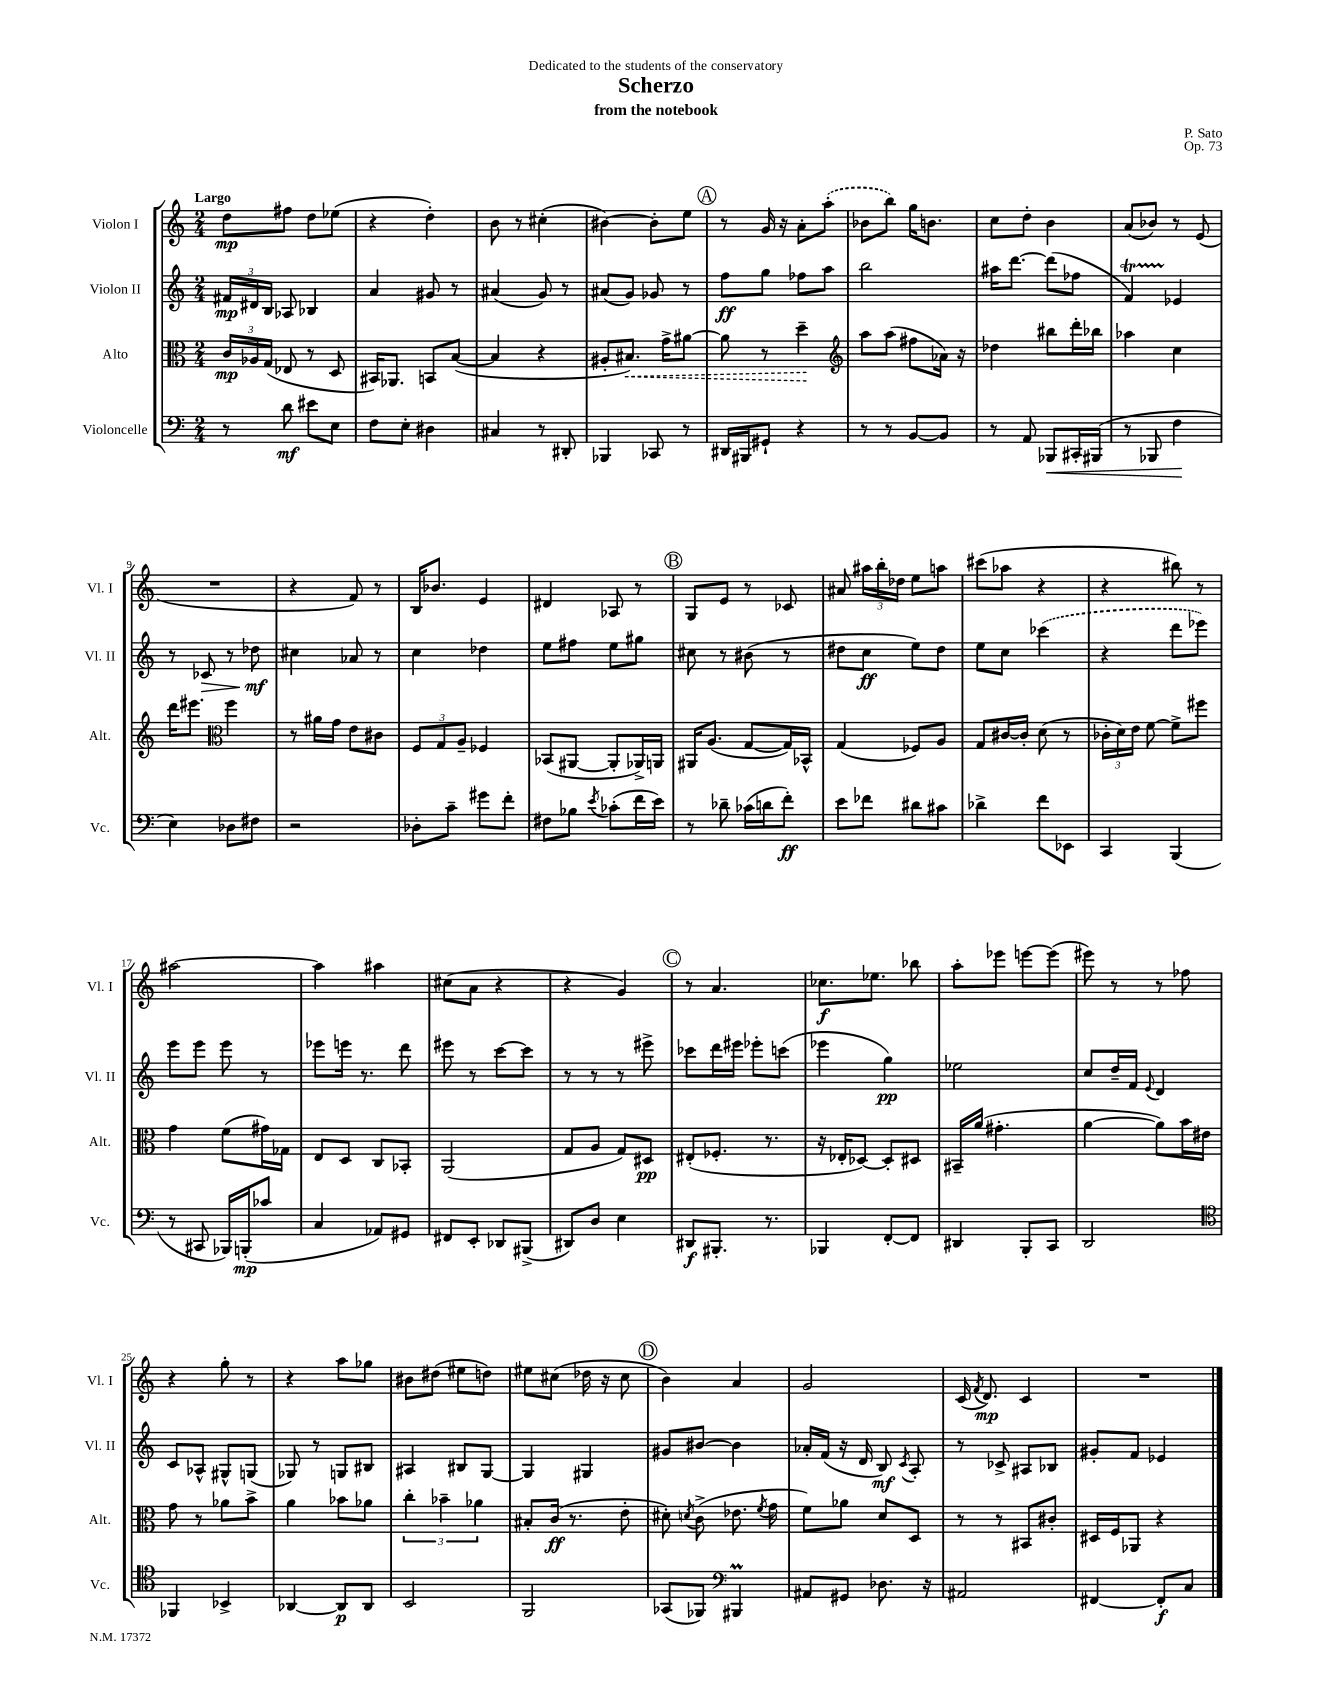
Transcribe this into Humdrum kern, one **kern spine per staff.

**kern	**kern	**kern	**kern
*staff4	*staff3	*staff2	*staff1
*clefF4	*clefC3	*clefG2	*clefG2
*k[]	*k[]	*k[]	*k[]
*M2/4	*M2/4	*M2/4	*M2/4
8r	24c/LL	24f#/LL	8dd\L
.	24A-/	24d#/	.
.	(24G/JJ	24B/JJ	.
8d\	8E-/	8A-/	8ff#\J
8e#\L	8r	4B-/	8dd\L
8E\J	8D/	.	(8ee-\J
=	=	=	=
8F\L	16BB#/LK)	4a/	4r
.	8.AA-/J	.	.
8E'\J	.	.	.
4D#\	8BB/L	8g#/	4dd'\)
.	([8B/J	8r	.
=	=	=	=
4C#/	4B/]	(4a#/	8b\
.	.	.	8r
8r	4r	8g/)	(4cc#'\
8DD#'/	.	8r	.
=	=	=	=
4BBB-/	8A#'/L	(8a#/L	[4b#\)
.	8.B#/J)	8g/J)	.
8CC-/	.	8g-/	8b#'\]L
.	16g^\LK	.	.
8r	[8a#\J	8r	8ee\J
=	=	=	=
16DD#/LL	8a#\]	8ff\L	8r
16BBB#/J	.	.	.
8GG#`/J	8r	8gg\J	16g/
.	.	.	16r
4r	4dd~\	8ff-\L	8a'\L
.	.	8aa\J	(8aa'\J
=	=	=	=
*	*clefG2	*	*
8r	8aa\L	2bb\	8b-\L
8r	(8aa\J	.	8bb\J)
[8BB/L	8ff#\L	.	16gg\LK
.	.	.	8.b\J
8BB/]J	16a-\Jk)	.	.
.	16r	.	.
=	=	=	=
8r	4dd-\	16aa#\LK	8cc\L
.	.	[8.ddd\J	.
8AA/	.	.	8dd'\J
8BBB-/L	8bb#\L	(8ddd\]L	4b\
16CC#'/L	16ddd'\L	8ff-\J	.
(16BBB#/JJ	16bb-\JJ	.	.
=	=	=	=
8r	4aa-\	4f/)	(8a/L
8BBB-/	.	.	8b-/J)
4F\	4cc\	4e-/	8r
.	.	.	(8e/
=	=	=	=
4E\)	16ddd\LK	8r	2r
.	8.eee#\J	.	.
.	.	8c-/	.
*	*clefC3	*	*
8D-\L	4ff\	8r	.
8F#\J	.	8dd-\	.
=	=	=	=
2r	8r	4cc#\	4r
.	16a#\LL	.	.
.	16g\JJ	.	.
.	8e\L	8a-/	8f/)
.	8c#\J	8r	8r
=	=	=	=
8D-'\L	12F/L	4cc\	16B/LK
.	.	.	8.b-/J
.	12G/	.	.
8c~\J	.	.	.
.	12A~/J	.	.
8g#\L	4F-/	4dd-\	4e/
8f'\J	.	.	.
=	=	=	=
8F#\L	(8BB-/L	8ee\L	4d#/
8B-\J	[8AA#/J	8ff#\J	.
8qe/	.	.	.
(8c-'\L	8AA#'/]L	8ee\L	8A-/
16f\L	16AA-^/L)	8gg#\J	8r
16e\JJ)	16AA/JJ	.	.
=	=	=	=
8r	16AA#/LK	8cc#\	8G/L
.	(8.A/J	.	.
8d-~\	.	8r	8e/J
(16c-\LL	[8G/L	(8b#\	8r
16d\J	.	.	.
8f'\J)	16G/]L)	8r	8c-/
.	16BB-^^/JJ	.	.
=	=	=	=
8e\L	(4G/	8dd#\L	8a#/
8f-\J	.	8cc\J	24aa#\LL
.	.	.	24bb'\
.	.	.	24dd-\JJ
8d#\L	8F-/L)	8ee\L)	8ee\L
8c#\J	8A/J	8dd#\J	8aa\J
=	=	=	=
4d-^\	8G/L	8ee\L	(8ccc#\L
.	[16c#/L	8cc\J	8aa-\J
.	16c#'/]JJ	.	.
8f\L	(8d\	(4ccc-\	4r
8EE-\J	8r	.	.
=	=	=	=
4CC/	24c-'\LL	4r	4r
.	24d\)	.	.
.	24e\JJ	.	.
.	[8f\	.	.
(4BBB/	8f^\]L	8ddd\L	8bb#\)
.	8ff#\J	8eee-\J)	8r
=	=	=	=
8r	4g\	8eee\L	[2aa#\
8CC#/	.	8eee\J	.
16BBB-/LL)	(8f\L	8eee\	.
(16BBB'/J	.	.	.
8c-/J	16g#\L)	8r	.
.	16G-\JJ	.	.
=	=	=	=
4C/	8E/L	8eee-\L	4aa#\]
.	8D/J	16eee\Jk	.
.	.	8.r	.
8AA-/L)	8C/L	.	4aa#\
8GG#/J	8BB-'/J	8ddd\	.
=	=	=	=
8FF#/L	(2AA/	8eee#\	(8cc#\L
8EE'/J	.	8r	8a\J
8DD-/L	.	[8ccc\L	4r
(8BBB#^/J	.	8ccc\]J	.
=	=	=	=
8DD#/L)	8G/L	8r	4r
8D/J	8A/J	8r	.
4E\	8G/L)	8r	4g/)
.	8D#/J	8eee#^\	.
=	=	=	=
8DD#/L	(8E#'/L	8ccc-\L	8r
8.BBB#'/J	8.F-'/J	16ddd\L	4.a/
.	.	16eee#\JJ	.
.	.	8eee-'\L	.
8.r	8.r	.	.
.	.	(8ccc\J	.
=	=	=	=
4BBB-/	16r	4eee-\	8.cc-\L
.	16E-'/LK	.	.
.	[8D-/J)	.	.
.	.	.	8.ee-\J
[8FF'/L	8D-'/]L	4gg\)	.
8FF/]J	8D#/J	.	8bb-\
=	=	=	=
4DD#/	16BB#~/LL	2ee-\	8aa'\L
.	(16a/JJ	.	.
.	4.g#'\	.	8eee-\J
8BBB'/L	.	.	[8eee\L
8CC/J	.	.	(8eee\]J
=	=	=	=
2DD/	[4a\	8cc/L	8eee#\)
.	.	16dd~/L	8r
.	.	16f/JJ	.
.	.	8qqe/	.
.	8a\]L)	4d/	8r
.	16b\L	.	8ff-\
.	16e#\JJ	.	.
=	=	=	=
*clefC4	*	*	*
4FF-/	8g\	8c/L	4r
.	8r	8A-^^/J	.
4BB-^/	8a-\L	8G#^^/L	8gg'\
.	8b^\J	(8G/J	8r
=	=	=	=
[4AA-/	4a\	8G-/)	4r
.	.	8r	.
8AA-/]L	8b-\L	8G/L	8aa\L
8AA-/J	8a-\J	8B#/J	8gg-\J
=	=	=	=
2BB/	6cc'\	4A#/	8b#\L
.	.	.	(8dd#\J
.	6b-~\	.	.
.	.	8B#/L	8ee#\L
.	6a-\	.	.
.	.	[8G/J	8dd\J)
=	=	=	=
2FF/	8B#'/L	4G/]	8ee#\L
.	(16c/Jk	.	(8cc#\J
.	8.r	.	.
.	.	4G#/	16dd-\
.	.	.	16r
.	8e'\	.	8cc#\
=	=	=	=
(8GG-/L	8d#'\)	8g#/L	4b\)
.	8qd/	.	.
8FF-/J)	(8c^\	[8b#/J	.
*clefF4	*	*	*
4BBB#/	8.e-\	4b#\]	4a/
.	8qf/	.	.
.	16g\	.	.
=	=	=	=
8AA#/L	8f\L)	16a-'/LL	2g/
.	.	(16f/JJ	.
8GG#/J	8a-\J	16r	.
.	.	16d/	.
8.D-\	8d/L	8B/)	.
.	.	8qc/	.
.	8D/J	8A'/	.
16r	.	.	.
=	=	=	=
2AA#/	8r	8r	(16c/
.	.	.	8qf/
.	.	.	8.d/)
.	8r	8c-^/	.
.	8BB#/L	8A#/L	4c/
.	8c#'/J	8B-/J	.
=	=	=	=
[4FF#/	16D#/LL	8g#'/L	2r
.	16F/J	.	.
.	8AA-/J	8f/J	.
8FF#'/]L	4r	4e-/	.
8C/J	.	.	.
==	==	==	==
*-	*-	*-	*-
